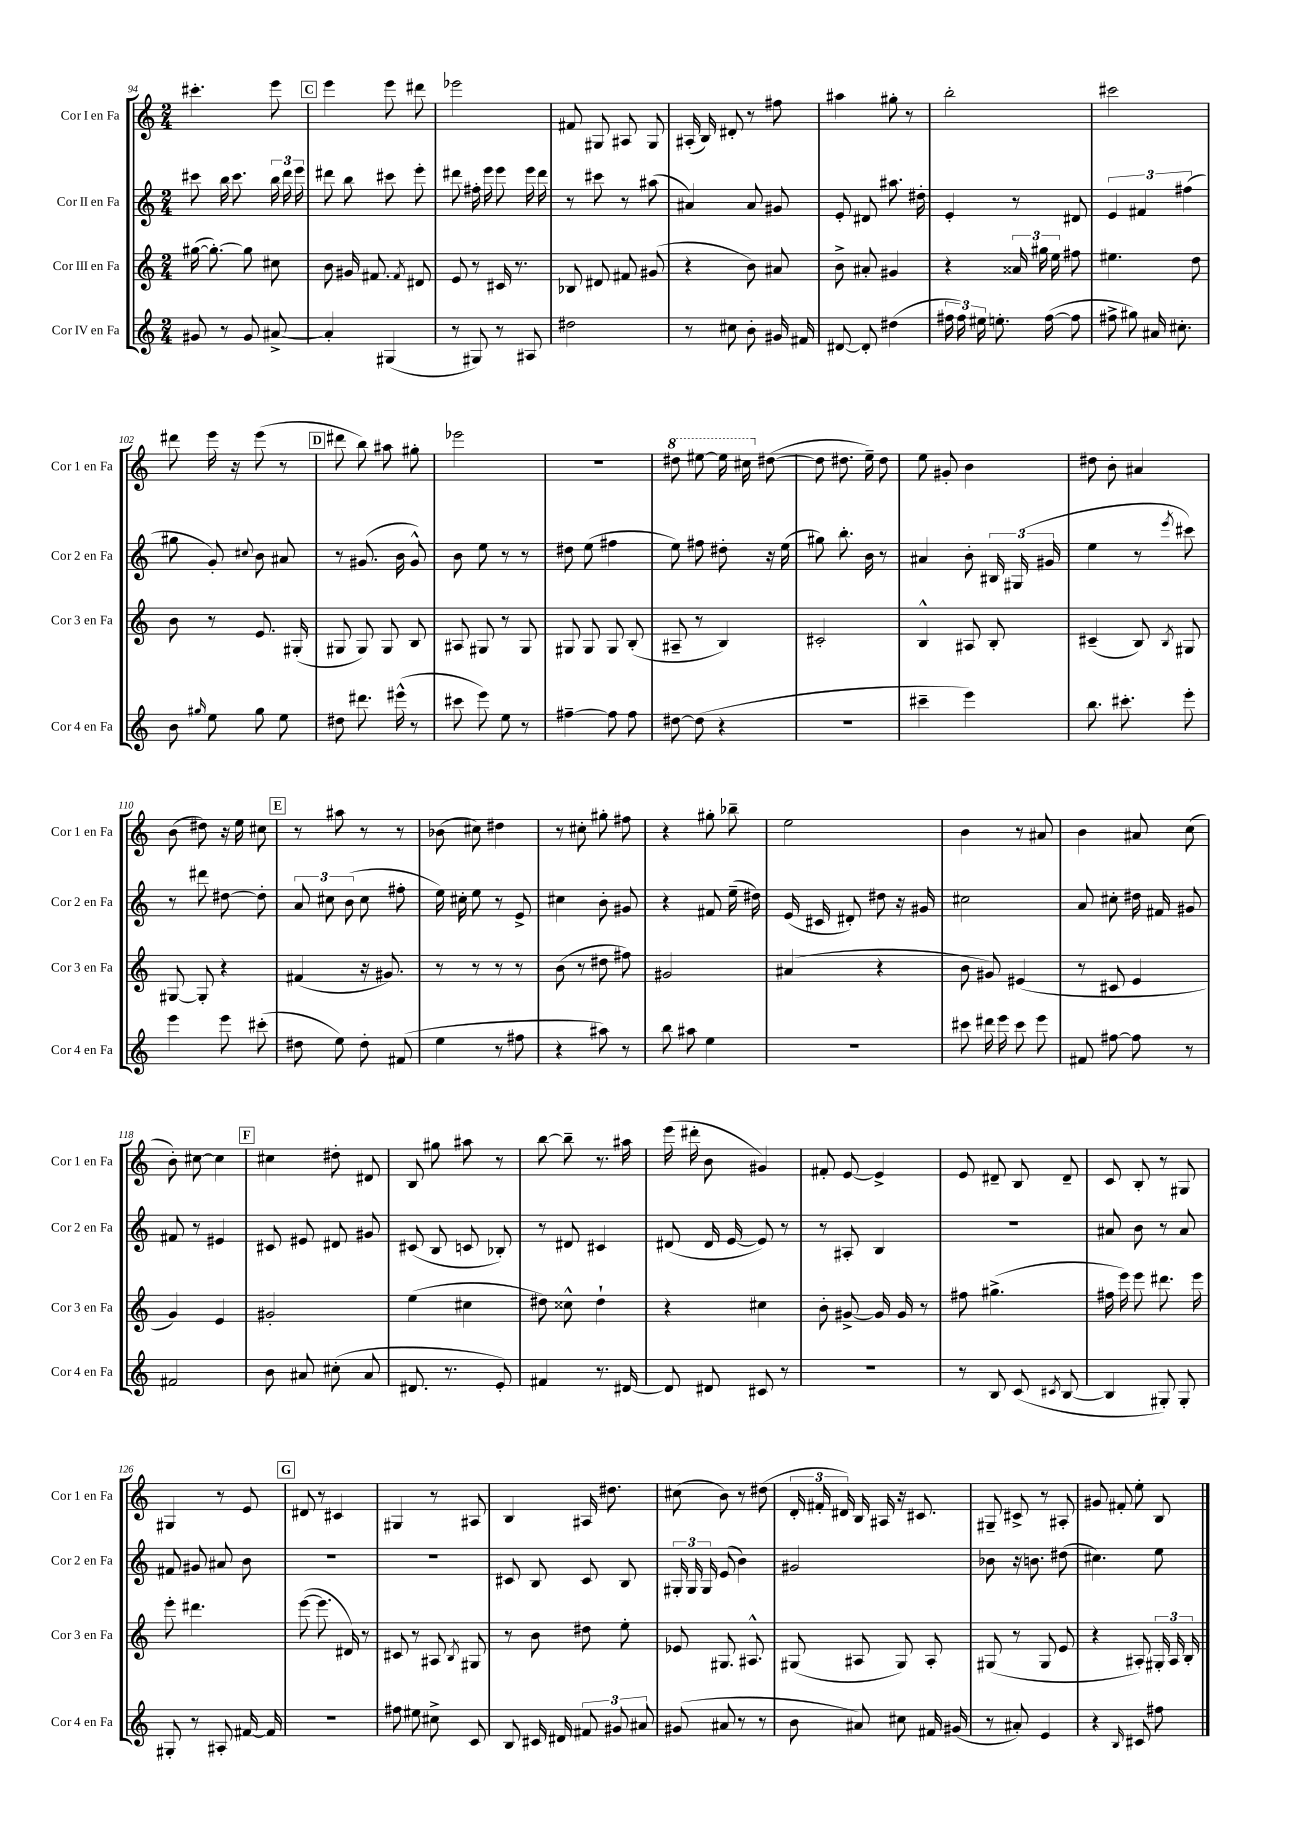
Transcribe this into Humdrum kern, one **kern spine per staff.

**kern	**kern	**kern	**kern
*part4	*part3	*part2	*part1
*staff4	*staff3	*staff2	*staff1
*I"Cor IV en Fa	*I"Cor III en Fa	*I"Cor II en Fa	*I"Cor I en Fa
*I'Cor 4 en Fa	*I'Cor 3 en Fa	*I'Cor 2 en Fa	*I'Cor 1 en Fa
*clefG2	*clefG2	*clefG2	*clefG2
*k[]	*k[]	*k[]	*k[]
*M2/4	*M2/4	*M2/4	*M2/4
=94	=94	=94	=94
8g#X/	([16gg#X\	8ccc#X\	4.ccc#X'\
.	8.gg#'\_)	.	.
8r	.	16bb\	.
.	.	8.ccc#\	.
8g#/	8gg#\]	.	.
[8a#X^/	8cc#X\	24bb\	8eee\
.	.	24ddd\	.
.	.	24eee\	.
!!LO:REH:place=s1:t=C
=95	=95	=95	=95
4a#'/]	8b\	8ddd#X\	4eee\
.	16g#X/	8bb\	.
.	8.f#X/	.	.
(4G#X/	.	8ccc#X\	8eee\
.	8qf#/	.	.
.	8d#X/	8eee'\	8ddd#X\
=96	=96	=96	=96
8r	8e/	8ddd#X\	2eee-X\
8G#X/)	8r	16ff#X'\	.
.	.	16eee\	.
8r	16c#X/	8eee\	.
.	8.r	.	.
8A#X/	.	16eee\	.
.	.	16ddd#\	.
=97	=97	=97	=97
2dd#X\	8B-X/	8r	8f#X/
.	8d#X/	8ccc#X\	8G#X/
.	8f#X/	8r	8A#X/
.	(8g#X/	(8aa#X\	8G#/
=98	=98	=98	=98
8r	4r	4a#X/)	(16A#X'/
.	.	.	16B/)
8cc#X\	.	.	8d#X'/
8b'\	8b\)	8a#/	8r
16g#X/	8a#X/	8g#X/	8ff#X\
16f#X/	.	.	.
=99	=99	=99	=99
[8d#X/	8b^\	8e'/	4aa#X\
8d#'/]	8a#X'/	8d#X/	.
(4dd#X\	4g#X/	8.aa#X\	8gg#X'\
.	.	.	8r
.	.	16dd#X'\	.
=100	=100	=100	=100
24ff#X\	4r	4e'/	2bb'\
24ff#\)	.	.	.
24ee#X\	.	.	.
8.een'\	.	.	.
.	24a##X/	8r	.
.	24gg#X\	.	.
([16ff#\	.	.	.
.	24ee\	.	.
8ff#\]	8ff#X\	8d#X/	.
=101	=101	=101	=101
8ff#X^\	4.ee#X\	6e/	2ccc#X\
8gg#X\)	.	.	.
.	.	6f#X/	.
16a#X/	.	.	.
8.cc#X'\	.	.	.
.	.	(6ff#X\	.
.	8dd\	.	.
!!LO:LB:g=z
=102	=102	=102	=102
8b\	8b\	8gg#X\	8ddd#X\
16qqgg#X/	.	.	.
8ee\	8r	8g'/)	16eee\
.	.	.	16r
.	.	8qqcc#X/	.
8gg#\	8.e/	8b\	(8eee\
8ee\	.	8a#X/	8r
.	(16G#X'/	.	.
!!LO:REH:place=s1:t=D
=103	=103	=103	=103
8dd#X\	8G#X/	8r	8ddd#X\
8.ddd#X\	8G#/)	(8.g#X/	8bb\)
.	8G#/	.	8aa#X\
(16eee#X^^\	.	16b\	.
8r	8B/	8g#^^/)	8gg#X'\
=104	=104	=104	=104
8ccc#X\	8A#X/	8b\	2eee-X\
8eee\)	8G#X/	8ee\	.
8ee\	8r	8r	.
8r	8G#/	8r	.
=105	=105	=105	=105
[4ff#X~\	8G#X/	8dd#X\	2r
.	8G#/	(8ee\	.
8ff#\]	8G#/	4ff#X\	.
8ff#\	(8B'/	.	.
=106	=106	=106	=106
*	*	*	*8va
[8dd#X\	8A#X~/	8ee\)	8ddd#X\
(8dd#\]	8r	8ff#X\	[8eee#X\
4r	4B/)	8dd#X'\	16eee#\]
.	.	.	16ccc#X\
*	*	*	*X8va
.	.	16r	([8dd#X\
.	.	(16ee\	.
=107	=107	=107	=107
2r	2c#X'/	8gg#X\)	8dd#\]
.	.	8.bb'\	8.dd#X\
.	.	16b\	16ee~\)
.	.	8r	8dd#\
=108	=108	=108	=108
4ccc#X~\	4B^^/	4a#X/	8ee\
.	.	.	8g#X'/
4eee\)	8A#X/	8b'\	4b\
.	8B'/	24B#X/	.
.	.	(24G#X/	.
.	.	24g#X/	.
=109	=109	=109	=109
8.bb\	(4c#X~/	4ee\	8dd#X\
.	.	.	8b'\
8.ccc#X'\	.	.	.
.	8B/)	8r	4a#X/
.	8qB/	8qeee/	.
8eee'\	8G#X/	8ccc#X\)	.
!!LO:LB:g=z
=110	=110	=110	=110
4eee\	[8G#X/	8r	(8b\
.	8G#'/]	8ddd#X\	8dd#X\)
8eee\	4r	[8dd#X\	16r
.	.	.	16ee\
(8ccc#X'\	.	8dd#'\]	8cc#X\
!!LO:REH:place=s1:t=E
=111	=111	=111	=111
8dd#X\	(4f#X/	12a/	8r
.	.	12cc#X\	.
8ee\)	.	.	8aa#X\
.	.	(12b\	.
8dd#'\	16r	8cc#\	8r
.	8.g#X/)	.	.
(8f#X/	.	8ff#X'\	8r
=112	=112	=112	=112
4ee\	8r	16ee\)	(8b-X\
.	.	16cc#X'\	.
.	8r	8ee\	8cc#X\)
8r	8r	8r	4dd#X\
8ff#X\	8r	8e^/	.
=113	=113	=113	=113
4r	(8b\	4cc#X\	8r
.	8r	.	8cc#X'\
8aa#X\)	8dd#X\	8b'\	8gg#X'\
8r	8ff#X\)	8g#X/	8ff#X\
=114	=114	=114	=114
8bb\	2g#X/	4r	4r
8aa#X\	.	.	.
4ee\	.	8f#X/	8gg#X'\
.	.	(16ee~\	8bb-X~\
.	.	16dd#X\)	.
=115	=115	=115	=115
2r	(4a#X/	(16e/	2ee\
.	.	16c#X/	.
.	.	8d#X'/)	.
.	4r	8dd#X\	.
.	.	16r	.
.	.	16g#X/	.
=116	=116	=116	=116
8ccc#X\	8b\	2cc#X\	4b\
16ddd#X\	8g#X/)	.	.
16eee\	.	.	.
8ccc#\	(4e#X/	.	8r
8eee\	.	.	8a#X/
=117	=117	=117	=117
8f#X/	8r	8a/	4b\
[8ff#X\	8c#X/	8cc#X'\	.
8ff#\]	4e/	16dd#X\	8a#X/
.	.	16f#X/	.
8r	.	8g#X/	(8cc\
!!LO:LB:g=z
=118	=118	=118	=118
2f#X/	4g/)	8f#X/	8b'\)
.	.	8r	[8cc#X\
.	4e/	4e#X/	4cc#\]
!!LO:REH:place=s1:t=F
=119	=119	=119	=119
8b\	2g#X'/	8c#X/	4cc#X\
8a#X/	.	8e#X/	.
(8cc#X'\	.	8d#X/	8dd#X'\
8a#/	.	8g#X/	8d#X/
=120	=120	=120	=120
8.d#X/	(4ee\	(8c#X/	8B/
.	.	8B/	8gg#X\
8.r	.	.	.
.	4cc#X\	8cn/	8aa#X\
8e'/)	.	8B-X'/)	8r
=121	=121	=121	=121
4f#X/	8dd#X\)	8r	[8bb\
.	8cc##X^^\	8d#X/	8bb~\]
8.r	4dd#`\	4c#X/	8.r
[16d#X/	.	.	16aa#X\
=122	=122	=122	=122
8d#/]	4r	(8d#X/	(16eee\
.	.	.	16ddd#X'\
8d#X/	.	16d#/	8b\
.	.	[16e/	.
8c#X/	4cc#X\	8e/])	4g#X/)
8r	.	8r	.
=123	=123	=123	=123
2r	8b'\	8r	8f#X'/
.	[8g#X^/	8A#X'/	[8e/
.	16g#/]	4B/	4e^/]
.	16g#/	.	.
.	8r	.	.
=124	=124	=124	=124
8r	8ff#X\	2r	8e/
8B/	(4.gg#X^\	.	8d#X~/
(8c/	.	.	8B/
8qc#X/	.	.	.
[8B/	.	.	8d#~/
=125	=125	=125	=125
4B/]	16ff#X\	8a#X/	8c/
.	16eee\)	.	.
.	8eee\	8b\	8B'/
8G#X'/)	8.ddd#X\	8r	8r
8G#'/	.	8a#/	8G#X/
.	16eee\	.	.
!!LO:LB:g=z
=126	=126	=126	=126
8G#X'/	8eee'\	8f#X/	4G#X/
8r	4.ddd#X\	8g#X/	.
8A#X'/	.	8a#X/	8r
[16f#X/	.	8b\	8e/
16f#/]	.	.	.
!!LO:REH:place=s1:t=G
=127	=127	=127	=127
2r	([8eee\	2r	8d#X/
.	8.eee\]	.	8r
.	.	.	4c#X/
.	16d#X/)	.	.
.	8r	.	.
=128	=128	=128	=128
8ff#X\	8c#X/	2r	4G#X/
8ee#X\	8r	.	.
8cc#X^\	8A#X/	.	8r
.	8qB/	.	.
8c/	8G#X/	.	8A#X/
=129	=129	=129	=129
8B/	8r	8c#X/	4B/
16c#X/	8b\	8B/	.
16d#X/	.	.	.
12f#X/	8dd#X\	8c#/	16A#X/
.	.	.	8.dd#X\
12g#X/	.	.	.
.	8ee'\	8B/	.
12a#X/	.	.	.
=130	=130	=130	=130
(8g#X/	8e-X/	24G#X'/	(8cc#X\
.	.	24G#/	.
.	.	24G#/	.
8a#X/	8.G#X/	(8e/	8b\)
8r	.	4b\)	8r
.	8.A#X^^/	.	.
8r	.	.	(8dd#X\
=131	=131	=131	=131
8b\	(8G#X/	2g#X/	24d'/
.	.	.	24f#X'/
.	.	.	24d#X/)
8a#X/)	8A#X/	.	16B/
.	.	.	16A#X/
8cc#X\	8G#/)	.	16r
.	.	.	8.c#X/
16f#X/	8A#'/	.	.
(16g#X/	.	.	.
=132	=132	=132	=132
8r	(8G#X/	8b-X\	8G#X~/
8a#X'/)	8r	16r	8c#X^/
.	.	8.bn\	.
4e/	8G#/	.	8r
.	8e/	(8dd#X\	8A#X'/
=133	=133	=133	=133
4r	4r	4.cc#X\)	8g#X/
.	.	.	8f#X'/
16qqB/	.	.	.
8c#X/	8A#X'/)	.	8ee'\
8ff#X\	24G#X'/	8ee\	8B/
.	24A#/	.	.
.	24B'/	.	.
==	==	==	==
*-	*-	*-	*-
